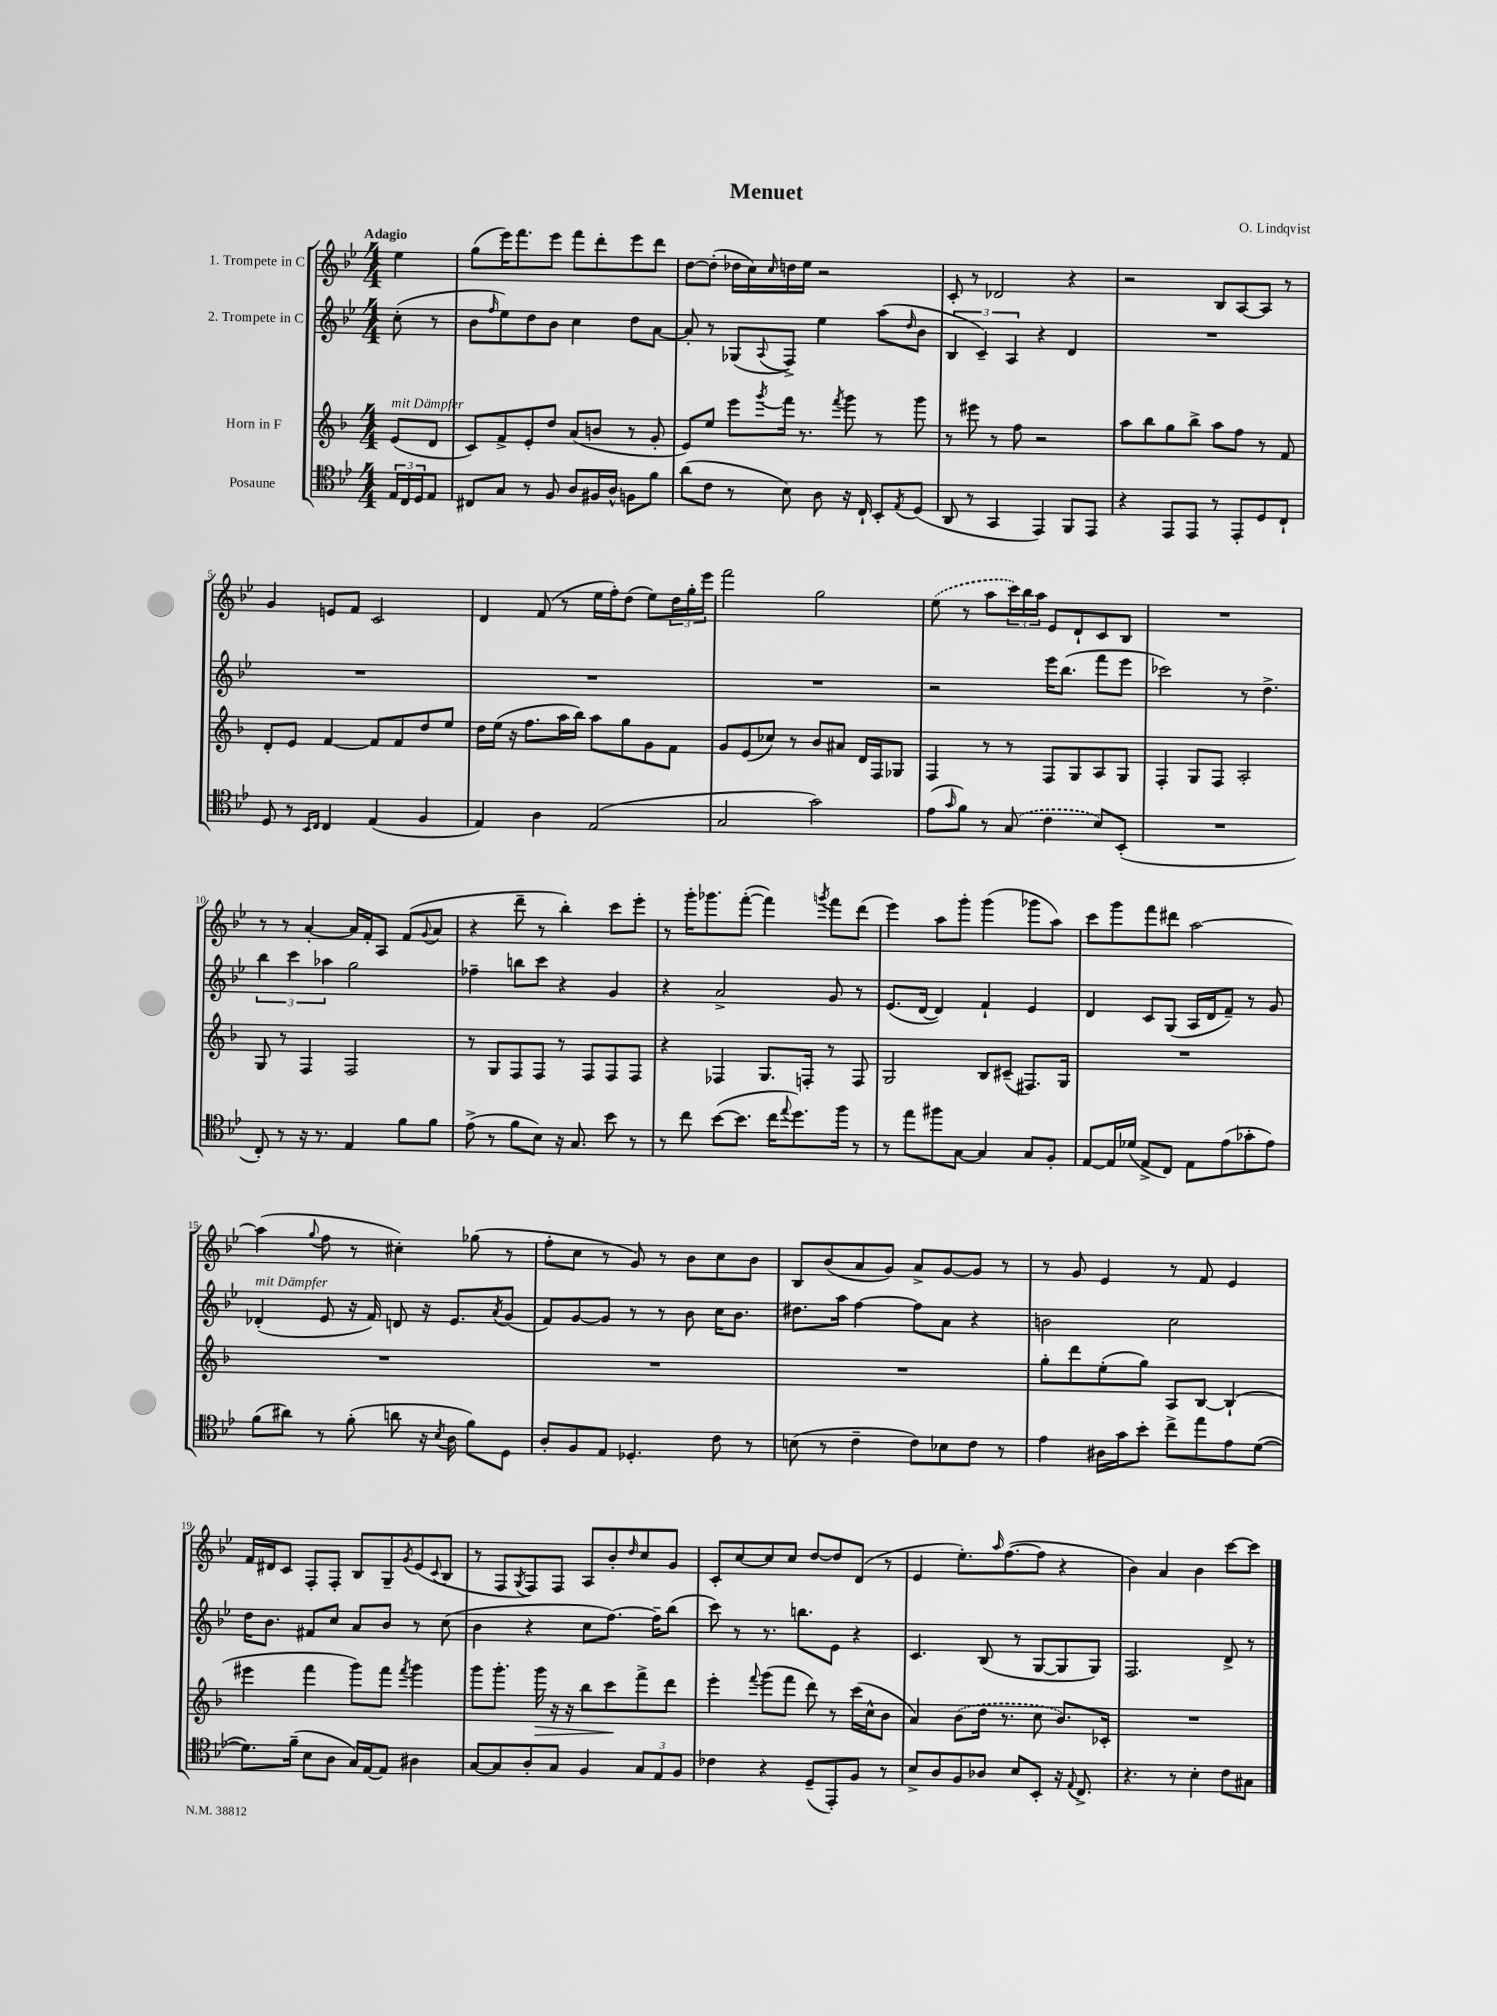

**kern	**kern	**dynam	**kern	**kern
*part4	*part3	*part3	*part2	*part1
*staff4	*staff3	*staff3	*staff2	*staff1
*I"Posaune	*I"Horn in F	*	*I"2. Trompete in C	*I"1. Trompete in C
*clefC4	*clefG2	*	*clefG2	*clefG2
*k[b-e-]	*k[b-]	*	*k[b-e-]	*k[b-e-]
*M4/4	*M4/4	*	*M4/4	*M4/4
=	=	=	=	=
!	!	!	!	!LO:TX:a:B:t=Adagio
!	!LO:TX:a:i:t=mit Dämpfer	!	!	!
24E-/LL	(8e/L	.	(8cc'\	4ee-\
24C/	.	.	.	.
24D/J	.	.	.	.
8E-/J	8d/J	.	8r	.
=1	=1	=1	=1	=1
8C#X/L	8c/L)	.	8b-\L	(8gg\L
.	.	.	16qqff/	.
8G/J	8f^/	.	8ee-\)	16eee-\K)
.	.	.	.	8.fff\
8r	8e'/	.	8dd\	.
8F/	8dd/J	.	8b-\J	8eee-\J
8A/L	(8a/L	.	4cc\	8fff\L
16F#X/L	8bn/J	.	.	8ddd'\
16A^^/JJ	.	.	.	.
8Fn\L	8r	.	8dd\L	8eee-\
8f\J	8g'/	.	[8a\J	8ddd\J
=2	=2	=2	=2	=2
(8a\L	8e/L)	.	8a'/]	[8dd\L
8c\J	8ee/J	.	8r	(8dd'\J]
8r	8eee\L	.	(8G-X/L	16dd-X\LL
.	.	.	.	16cc\)
.	8qggg/	.	8qqA/	16qqcc/
8B-\)	16fff\Jk	.	8F^/J)	16ddn\
.	8.r	.	.	16ee-\JJ
8A\	.	.	4ee-\	2r
.	8qfff/	.	.	.
16r	8ggg\	.	.	.
16C`/	.	.	.	.
8BB-'/L	8r	.	(8aa\L	.
8qE-/	.	.	16qqdd/	.
(8D/J	8ggg\	.	8b-\J	.
=3	=3	=3	=3	=3
8AA/	8r	.	6B-/	8c'/
8r	8eee#X\	.	.	8r
.	.	.	6c~/)	.
4GG/	8r	.	.	2d-X/
.	.	.	6A/	.
.	8ff\	.	.	.
4EE-/)	2r	.	4r	.
8FF/L	.	.	4d/	4r
8EE-/J	.	.	.	.
=4	=4	=4	=4	=4
4r	8aa\L	.	1r	2r
.	8bb-\	.	.	.
8EE-/L	8gg\	.	.	.
8EE-/J	8bb-^\J	.	.	.
8r	8aa\L	.	.	8B-/L
8EE-'/L	8ff\J	.	.	[8A/
8D/	8r	.	.	8A/J]
8C`/J	8f/	.	.	8r
!!LO:LB:g=z
=5	=5	=5	=5	=5
8D/	8d'/L	.	1r	4g/
8r	8e/J	.	.	.
16qqBB-/LL	.	.	.	.
16qqC/JJ	.	.	.	.
4C/	[4f/	.	.	8en/L
.	.	.	.	8f/J
(4E-/	8f/L]	.	.	2c/
.	8f/	.	.	.
4F/	8dd/	.	.	.
.	8ee/J	.	.	.
=6	=6	=6	=6	=6
4E-/)	16dd\LL	.	1r	4d/
.	(16ee\JJ	.	.	.
.	16r	.	.	.
.	8.ff\L	.	.	.
4A\	.	.	.	(8f/
.	16aa\L	.	.	8r
.	16bb-\JJ)	.	.	.
(2E-/	8aa\L	.	.	16ee-\LL
.	.	.	.	16ff'\J)
.	8gg\	.	.	(8dd\J
.	8g\	.	.	8ee-\L)
.	8f\J	.	.	24dd\L
.	.	.	.	24gg'\
.	.	.	.	24eee-\JJ
=7	=7	=7	=7	=7
2G/	8g/L	.	1r	2fff\
.	(8e/	.	.	.
.	8cc-X/J)	.	.	.
.	8r	.	.	.
2g\)	8b-/L	.	.	2gg\
.	8a#X/J	.	.	.
.	16d/LL	.	.	.
.	16F/J	.	.	.
.	8G-X/J	.	.	.
=8	=8	=8	=8	=8
(8e-\L	4F/	.	2r	(8ee-\
16qqg/	.	.	.	.
8f\J)	.	.	.	8r
8r	8r	.	.	8aa\L
(8G/	8r	.	.	24ccc\L)
.	.	.	.	24bb-\
.	.	.	.	24aa\JJ
4c\	8F/L	.	16eee-\KL	8e-/L
.	.	.	(8.bb-\J	.
.	8G/	.	.	8d`/
8B-/L)	8A/	.	8fff\L	8c/
(8BB-'/J	8G/J	.	8eee-\J	8B-/J
=9	=9	=9	=9	=9
1r	4F'/	.	2ccc-X\)	1r
.	8G/L	.	.	.
.	8F/J	.	.	.
.	2A'/	.	8r	.
.	.	.	4.dd^\	.
!!LO:LB:g=z
=10	=10	=10	=10	=10
8C'/)	8G/	.	6bb-\	8r
8r	8r	.	.	8r
.	.	.	6ccc\	.
16r	4F/	.	.	[4a'/
8.r	.	.	.	.
.	.	.	6aa-X\	.
4E-/	2F/	.	2gg\	16a/LL]
.	.	.	.	16f'/J
.	.	.	.	8A/J
8f\L	.	.	.	(8f/L
.	.	.	.	8qqg/
8f\J	.	.	.	8a/J
=11	=11	=11	=11	=11
(8e-^\	8r	.	4ff-X~\	4r
8r	8G/L	.	.	.
8f\L	8F/	.	8bbn\L	8ddd~\
8B-\J)	8F/J	.	8ccc\J	8r
16r	8r	.	4r	4bb-'\)
8.G/	.	.	.	.
.	8F/L	.	.	.
8b-\	8F/	.	4g/	8ccc\L
8r	8F/J	.	.	8eee-'\J
=12	=12	=12	=12	=12
8r	4r	.	4r	8r
8cc\	.	.	.	16ggg'\KL
.	.	.	.	8.ggg-X\
([8b-\L	4F-X/	.	2a^/	.
8.b-\J]	.	.	.	([8fff'\J
.	8.G/L	.	.	4fff\])
16cc\KL	.	.	.	.
8qqee-/	.	.	.	.
8.dd\)	.	.	.	.
.	16Fn'/Jk	.	.	.
.	.	.	.	8qgggn/
.	8r	.	8g/	8fff\L
16ff\Jk	.	.	.	.
8r	8F/	.	8r	(8ddd\J
=13	=13	=13	=13	=13
8r	2G/	.	(8.e-/L	4eee-\)
8ee-\L	.	.	.	.
.	.	.	[16d/Jk	.
8ff#X\	.	.	4d/])	8aa\L
[8G\J	.	.	.	8ggg'\J
4G/]	8B-/L	.	4f`/	(4ggg\
.	(8c#X~/J	.	.	.
8G/L	8.F#X/L)	.	4e-/	8ggg-X\L
8F'/J	.	.	.	8aa\J)
.	16G/Jk	.	.	.
=14	=14	=14	=14	=14
[8E-/L	1r	.	4d/	8ccc\L
16E-/L]	.	.	.	8ggg\
(16d-X/JJ	.	.	.	.
8E-^/L	.	.	8c/L	8fff\
8C/J)	.	.	(8G/J	8ddd#X\J
8E-\L	.	.	16A/LL	[2aa\
.	.	.	16d/J	.
(8e-\	.	.	8f~/J)	.
8g-X'\	.	.	8r	.
8e-\J)	.	.	8g/	.
!!LO:LB:g=z
=15	=15	=15	=15	=15
!	!	!	!LO:TX:a:i:t=mit Dämpfer	!
(8f\L	1r	.	(4d-X'/	(4aa\]
8a#X\J)	.	.	.	.
.	.	.	.	8qqgg/
8r	.	.	8e-/	8ff\
(8f'\	.	.	16r	8r
.	.	.	16f/)	.
8an\	.	.	8dn/	4cc#X'\)
16r	.	.	16r	.
8qB-/	.	.	.	.
16A\	.	.	8.e-/L	.
8f\L)	.	.	.	(8gg-X\
.	.	.	8qa/	.
8D\J	.	.	(8g/J	8r
=16	=16	=16	=16	=16
8A'/L	1r	.	8f/L)	8ff'\L
8F/	.	.	[8g/	8cc\J
8E-/J	.	.	8g/J]	8r
4.D-X'/	.	.	8r	8g/)
.	.	.	8r	8r
.	.	.	8b-\	8b-\L
8c\	.	.	16cc\KL	8cc\
.	.	.	8.b-\J	.
8r	.	.	.	8b-\J
=17	=17	=17	=17	=17
(8Bn\	1r	.	8.dd#X\L	8B-/L
8r	.	.	.	(8b-/
.	.	.	16aa\Jk	.
4c~\	.	.	[4ff\	8a/
.	.	.	.	8g/J)
8c\L)	.	.	8ff\L]	8a^/L
8B-X\	.	.	8a\J	[8g/
8c\J	.	.	4r	8g/J]
8r	.	.	.	8r
=18	=18	=18	=18	=18
4e-\	8gg'\L	.	2bn\	8r
.	8ddd\	.	.	8g/
16A#X\LL	(8ee'\	.	.	4e-/
16g\J	.	.	.	.
8b-'\J	8gg\J)	.	.	.
8cc^\L	8A/L	.	2cc\	8r
8ee-\	[8B-/J	.	.	8f/
8e-\	(4B-`/]	.	.	4e-/
([8d\J	.	.	.	.
!!LO:LB:g=z
=19	=19	=19	=19	=19
8.d\L])	4eee#X\	.	16dd\KL	16f/LL
.	.	.	8.b-\J	16d#X/J
.	.	.	.	8c/J
(16f~\Jk	.	.	.	.
8B-\L	4fff\	.	8f#X/L	8F'/L
8A\J	.	.	8cc/J	8F'/J
16G/LL)	8ggg\L)	.	8a/L	8B-/L
[16E-/J	.	.	.	.
8E-/J]	8fff\J	.	8b-/J	8G~/
.	8qfff/	.	.	8qg/
4A#X\	4ggg\	.	8r	(8e-/
.	.	.	.	8qqc/
.	.	.	(8cc\	8B-/J
=20	=20	=20	=20	=20
[8G/L	8ggg\L	.	4b-\	8r
8G/]	8.ggg'\J	.	.	8F/L
.	.	.	.	8qG/
8A'/	.	.	4r	8F/)
!	!	!LO:HP:b	!	!
.	16ggg\	>	.	.
8G/J	16r	.	.	8F/J
.	16r	.	.	.
4F/	8bb-\L	.	8cc\L	8A/L
.	8ccc\	.	[8.ff\J)	8b-'/
.	.	.	.	16qqdd/
12G/L	8fff^\	]	.	8cc/
.	.	.	16ff~\KL]	.
12E-/	.	.	.	.
.	8ddd\J	.	(8bb-\J	8g/J
12F/J	.	.	.	.
=21	=21	=21	=21	=21
4c-X\	4eee'\	.	8ccc\)	8c'/L
.	.	.	8r	[8cc/
.	8qqfff/	.	.	.
4r	(8ggg\L	.	8.r	8cc/]
.	8fff\J	.	.	8cc/J
.	.	.	8.bbn\L	.
(8D~/L	8ddd\)	.	.	[8dd/L
8EE-'/)	8r	.	8e-\J	8dd/]
8F/J	(16ccc\LL	.	4r	(8d/J
.	16cc^^\J	.	.	.
8r	8b-\J	.	.	8r
=22	=22	=22	=22	=22
8B-^/L	4a/)	.	4.c/	4e-/
8A/	.	.	.	.
8F/	(8b-\L	.	.	8.ee-'\L)
8A-X/J	16dd\Jk	.	(8B-/	.
.	.	.	.	16qqaa/
.	8.r	.	.	([8.ff\
8B-/L	.	.	8r	.
8BB-'/J	8cc\	.	[8G/L	8ff\J]
16r	8.b-/L)	.	8G/]	4r
8qqE-/	.	.	.	.
8.C^/	.	.	.	.
.	.	.	8G/J)	.
.	16c-X'/Jk	.	.	.
=23	=23	=23	=23	=23
4.r	1r	.	2.F/	4b-\)
.	.	.	.	4a/
8r	.	.	.	.
4B-'\	.	.	.	4b-\
8c\L	.	.	8d^/	[8ccc\L
8G#X\J	.	.	8r	8ccc\J]
==	==	==	==	==
*-	*-	*-	*-	*-
